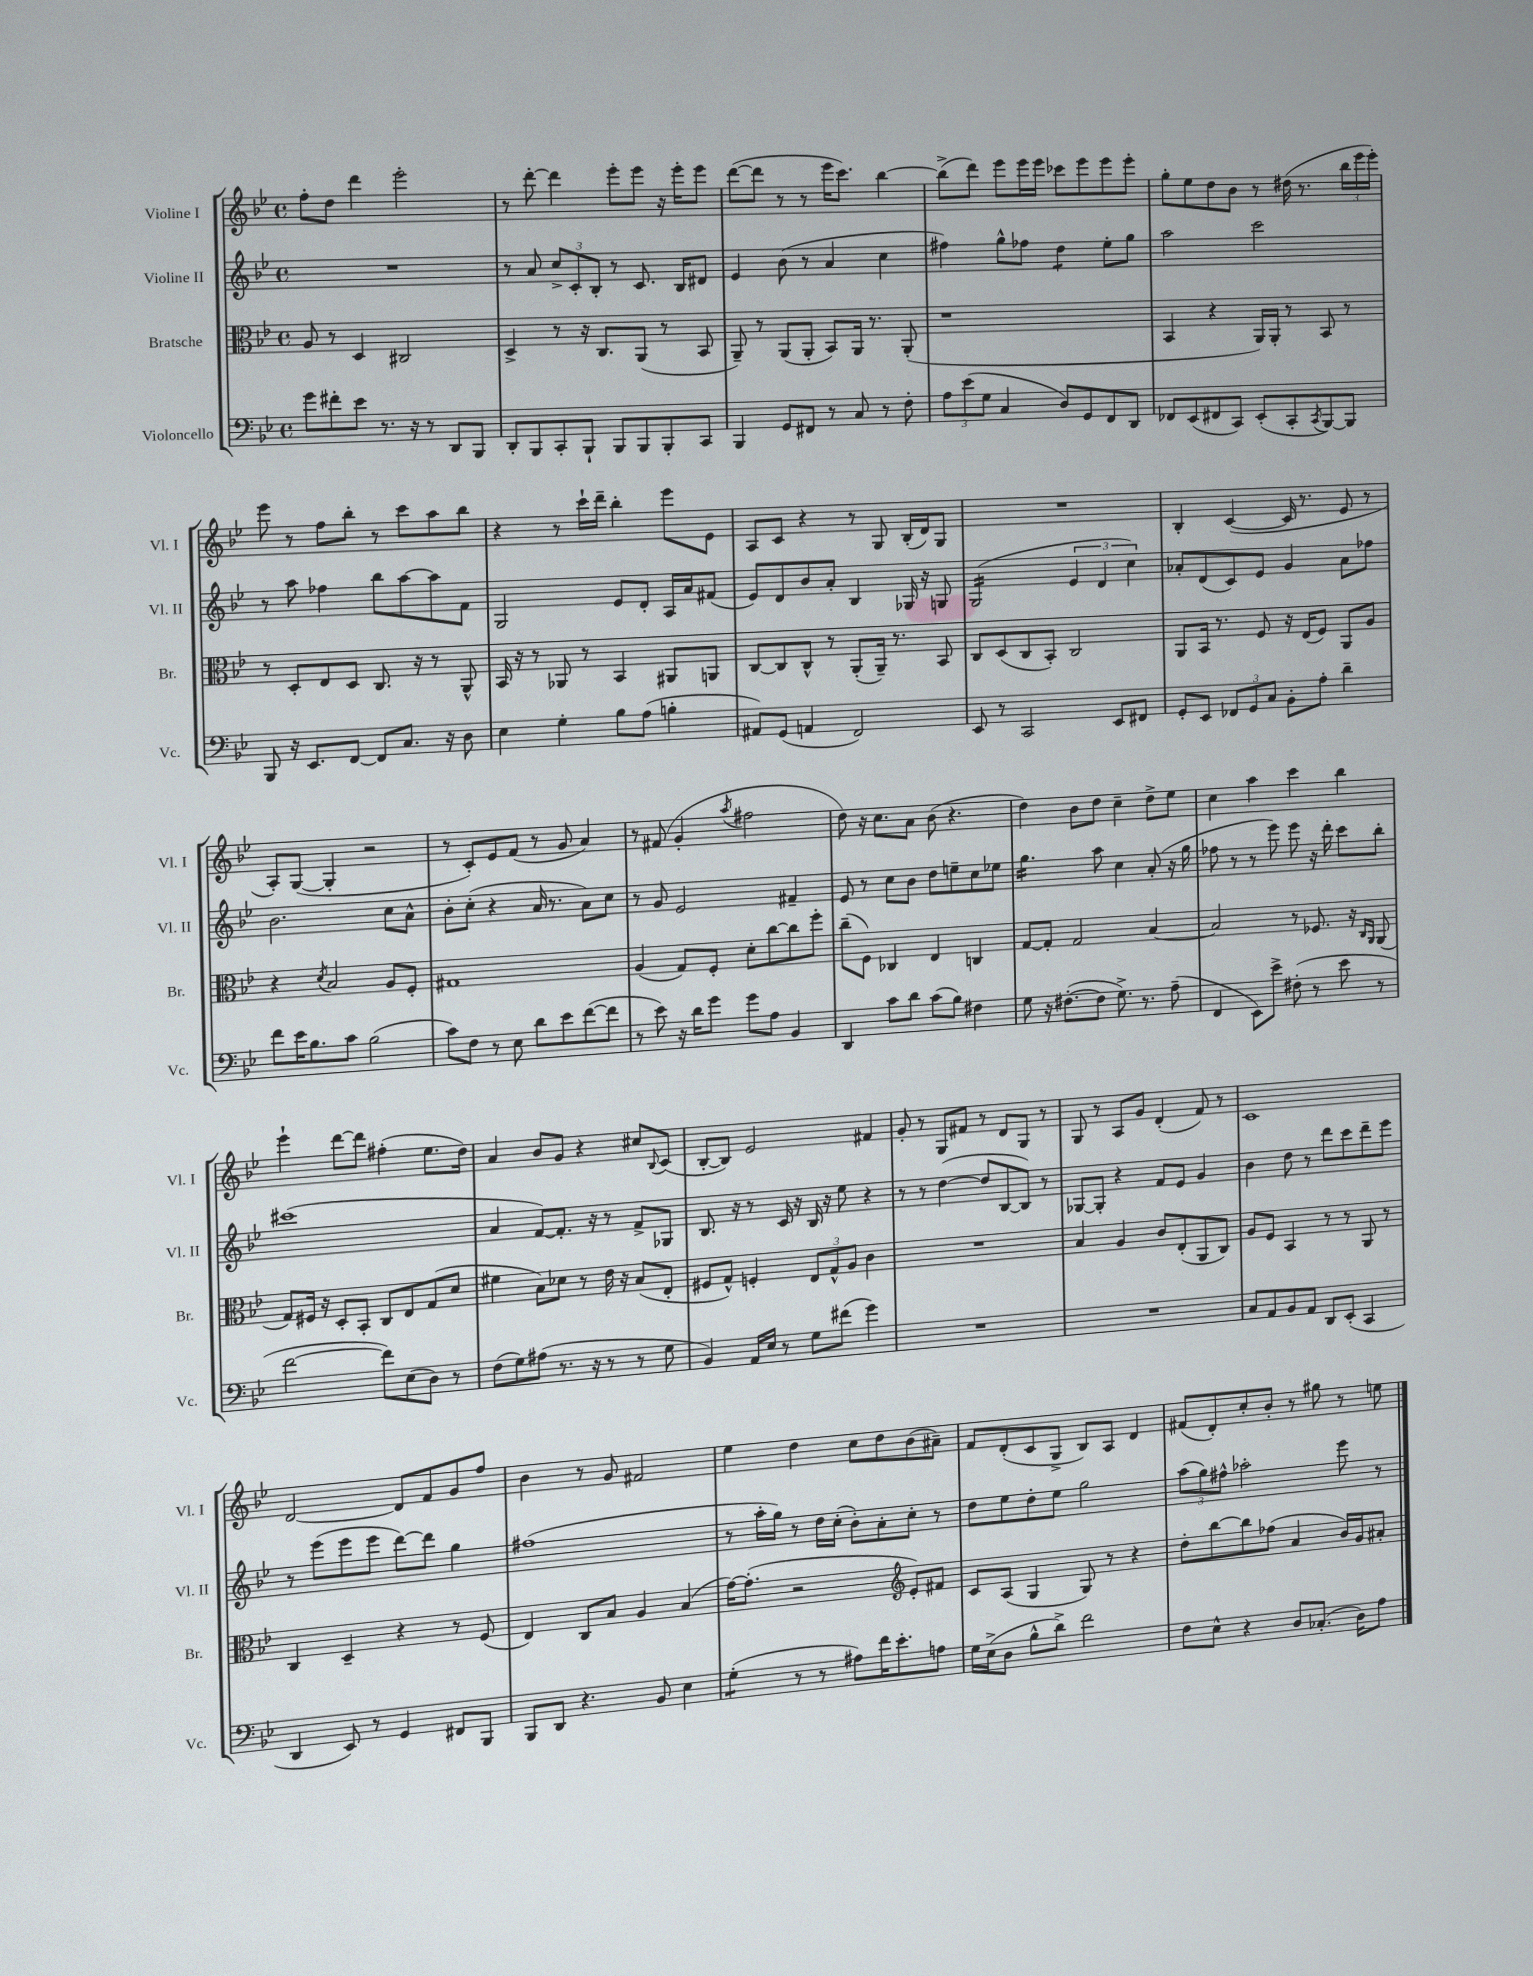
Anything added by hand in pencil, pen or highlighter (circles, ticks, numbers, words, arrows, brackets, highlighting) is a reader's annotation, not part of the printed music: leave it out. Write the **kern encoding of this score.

**kern	**kern	**kern	**kern
*staff4	*staff3	*staff2	*staff1
*clefF4	*clefC3	*clefG2	*clefG2
*k[b-e-]	*k[b-e-]	*k[b-e-]	*k[b-e-]
*M4/4	*M4/4	*M4/4	*M4/4
*met(c)	*met(c)	*met(c)	*met(c)
8g	8A	1r	8ff'
8f#'	8r	.	8dd
8e-	4D	.	4ddd
8.r	.	.	.
.	2C#	.	2eee-'
16r	.	.	.
8r	.	.	.
8DD	.	.	.
8BBB-	.	.	.
=	=	=	=
8DD'	4D^	8r	8r
8BBB-	.	8a	[8ddd'
8CC'	8r	12cc^	4ddd]
.	.	12c'	.
8BBB-`	16r	.	.
.	.	12B-'	.
.	8.C	.	.
8BBB-	.	8r	8eee-'
8BBB-	(8AA	8.c	8eee-
8BBB-'	8r	.	16r
.	.	16B-	16eee-'
8CC	8BB-	8d#	8eee-
=	=	=	=
4BBB-	8AA~)	4e-	([8ddd
.	8r	.	8ddd]
8GG	(8AA	(8b-	8r
8FF#	8AA'	8r	8r
8r	8BB-)	4a	16eee-
.	.	.	8.ccc)
8C	16AA	.	.
.	8.r	.	.
8r	.	4cc	[4bb-
8F'	(8AA'	.	.
=	=	=	=
12A	1r	4ff#)	(8bb-^]
(12e-	.	.	.
.	.	.	8ddd)
12G	.	.	.
4C	.	8gg^^	8eee-
.	.	8ff-	16eee-
.	.	.	16eee-
8D)	.	4dd	8ccc-
8GG	.	.	8eee-
8FF	.	8ee-'	8eee-
8DD	.	8gg	8eee-'
=	=	=	=
8FF-	4BB-	2aa	8gg'
(8EE-	.	.	8ee-
8FF#	4r	.	8dd
8CC)	.	.	8b-
(8EE-'	16AA)	2ccc	8r
.	16AA'	.	.
8CC'	8r	.	(16dd#
.	.	.	8.r
8qCC	.	.	.
[8BBB-)	8BB-	.	.
8BBB-]	8r	.	24bb-
.	.	.	24eee-
.	.	.	24eee-')
=	=	=	=
8BBB-	8r	8r	8eee-
16r	8D'	8aa	8r
8.EE-	.	.	.
.	8E-	4ff-	8ff
[8FF	8D	.	8bb-'
8FF]	8.C	8bb-	8r
8.C	.	[8aa	8ccc
.	16r	.	.
.	8r	8aa]	8aa
16r	.	.	.
8D	8AA^^	8f	8bb-
=	=	=	=
4E-	16BB-	2G	4r
.	16r	.	.
.	8r	.	.
4G'	8AA-	.	8r
.	8r	.	16ccc`
.	.	.	16ddd~
8B-	4BB-	8e-	4bb-'
(8A	.	8d'	.
4B'	8AA#	16A	8eee-
.	.	16a	.
.	8AA	(8f#	8e-
=	=	=	=
8AA#)	[8C	8e-)	8A
(8GG	8C]	8d	8c
4AA	8C^^	8b-	4r
.	8r	8a'	.
2FF)	(8AA'	4B-	8r
.	16AA~)	.	8G
.	8.r	.	.
.	.	16G-	(16B-'
.	.	16r	16d)
.	8BB-	8G	8G
=	=	=	=
8EE-	8C	(2G	1r
8r	(8D	.	.
2CC	8C	.	.
.	8BB-')	.	.
.	2C	6e-	.
.	.	6d	.
8EE-	.	.	.
.	.	6cc)	.
8FF#	.	.	.
=	=	=	=
8GG'	8AA	8a-'	4B-'
8EE-	16BB-	(8d	.
.	8.r	.	.
12FF-	.	8c)	([4c
12GG	.	.	.
.	8F	8e-	.
12C	.	.	.
8BB-'	16r	4g	16c]
.	(16E-	.	8.r
8A'	8F)	.	.
4d~	8AA	8a-	8e-
.	8A	8ff-	8r
=	=	=	=
8f	4r	2.b-	8A')
16e-	.	.	([8G
8.B-	.	.	.
.	8qd	.	.
.	2B-	.	4G']
8c	.	.	.
(2B-	.	.	2r
.	8A	8cc	.
.	8F'	8a^^	.
=	=	=	=
8c)	1G#	8b-'	8r
8F	.	(8cc'	8c')
8r	.	4r	8e-
8E-	.	.	(8f
8d	.	16a	8r
.	.	8.r	.
8e-	.	.	8g
([8f	.	8a)	4a)
8f]	.	8cc	.
=	=	=	=
8r	(4A	8r	8r
8e-)	.	8g	(8f#
16r	8G)	2e-	4g'
16d	.	.	.
8g	8F'	.	.
.	.	.	8qaa
8g	8d'	.	2ff#
8A	[8cc	.	.
4BB-	8cc]	4f#~	.
.	8ff'	.	.
=	=	=	=
4DD	(8cc~	8e-	8dd)
.	8F)	8r	16r
.	.	.	8.cc
8c	4C-	8cc	.
8d	.	8b-	8a
(8c	4E-	8dd	(8b-
8B-)	.	8ee~	4.r
4F#	4C	8cc	.
.	.	8ee-	.
=	=	=	=
8G	[8G	4.gg	4dd)
16r	8G']	.	.
([8.F#'	.	.	.
.	2G	.	8b-
8F#]	.	8aa	8dd
8.G^)	.	4cc	4cc~
8.r	.	.	.
.	[4B-	(8a'	8dd^
(8A~	.	16r	8ee-
.	.	16gg	.
=	=	=	=
4FF	2B-]	8ff-	4cc
.	.	8r	.
8EE-)	.	8r	4aa
8e-^	.	8eee-)	.
(8F#'	8r	8eee-	4ccc
8r	8.F-	16r	.
.	.	16ddd'	.
8e-	.	8ccc	4bb-
.	16r	.	.
.	16qqC	.	.
.	16qqAA	.	.
8r	(8AA	8bb-'	.
=	=	=	=
[2f	8G)	(1ccc#	4eee-`
.	16F#	.	.
.	16r	.	.
.	8D'	.	[8ddd
.	8BB-'	.	8ddd]
8f])	8C	.	(4ff#'
(8E-	8E-	.	.
8D)	(8G	.	8.ee-
8r	8d	.	.
.	.	.	16dd)
=	=	=	=
(8F	4f#	4a	4a
8G)	.	.	.
(8A#	8B-)	[8f)	8b-
8.r	8d-	8.f']	8g
.	8r	.	4r
16r	.	16r	.
8r	16e-	8r	.
.	16r	.	.
8r	(8B-	8f^	8cc#
.	.	.	8qqB-
8G	8E-'	8G-	(8c
=	=	=	=
4BB-)	8F#	8.B-	[8B-'
.	8G^^)	.	8B-])
.	.	16r	.
16AA	4F'	8r	2e-
16E-	.	.	.
8r	.	16c	.
.	.	16r	.
8G	12E-	16B-	.
.	.	16r	.
.	12G^^	.	.
(8f#	.	8ee-	.
.	12A	.	.
4g)	4c	4r	4f#
=	=	=	=
1r	1r	8r	8g'
.	.	8r	8r
.	.	([4dd	8G
.	.	.	8f#
.	.	8dd]	8r
.	.	[8B-	8d
.	.	8B-])	8G
.	.	8r	8r
=	=	=	=
1r	4B-	[8G-	8G
.	.	8G-']	8r
.	4A	4r	8A
.	.	.	8g
.	8c	8f	(4d'
.	(8E-'	8e-	.
.	8AA	4g	8f)
.	8C)	.	8r
=	=	=	=
8C	8A	4b-	1c
8AA	8F	.	.
8BB-	4BB-	8dd	.
8AA	.	8r	.
8DD	8r	8ddd	.
(8EE-'	8r	8ccc	.
4CC	8AA	8ddd~	.
.	8r	8eee-	.
=	=	=	=
4DD	4C	8r	[2d
.	.	(8eee-	.
8EE-)	4D~	8eee-	.
8r	.	8eee-	.
4GG	4r	[8ddd)	8d]
.	.	8ddd]	8f
8FF#	8r	4gg	8g
8BBB-	(8F	.	8ff
=	=	=	=
8BBB-	4E-)	(1ff#	4b-
8DD	.	.	.
4.r	8C	.	8r
.	8B-	.	8g
.	4A	.	2f#
8BB-	.	.	.
4E-	(4B-	.	.
=	=	=	=
(4G'	[16g)	8r	4ee-
.	(8.g']	.	.
.	.	16aa'	.
.	.	16gg)	.
8r	2r	8r	4dd
8r	.	16dd	.
.	.	(16cc'	.
8A#)	.	8b-')	8cc
16f	.	8a'	8dd
8.e-'	.	.	.
*	*clefG2	*	*
.	8e-')	8cc'	(8b-
8A	8f#	8r	8a#~)
=	=	=	=
16G	8c	8dd	8f
(16E-^	.	.	.
8D	(8A	8ee-	(8d'
8B-^^	4G	8dd'	8c
8d^)	.	8ee-	8G^
2f	8G)	2gg	8B-)
.	8r	.	8A
.	4r	.	4d
=	=	=	=
8F	8dd'	(12aa	(8f#
.	.	12gg)	.
8E-^^	[8bb-	.	8d')
.	.	12ff#^^	.
4r	8bb-]	2aa-'	8cc'
.	(8ff-	.	8b-'
8D	4a	.	8r
(8.C-'	.	.	8gg#
.	16b-)	8eee-	8r
16D)	16g	.	.
8A	8a#'	8r	8ee
==	==	==	==
*-	*-	*-	*-
